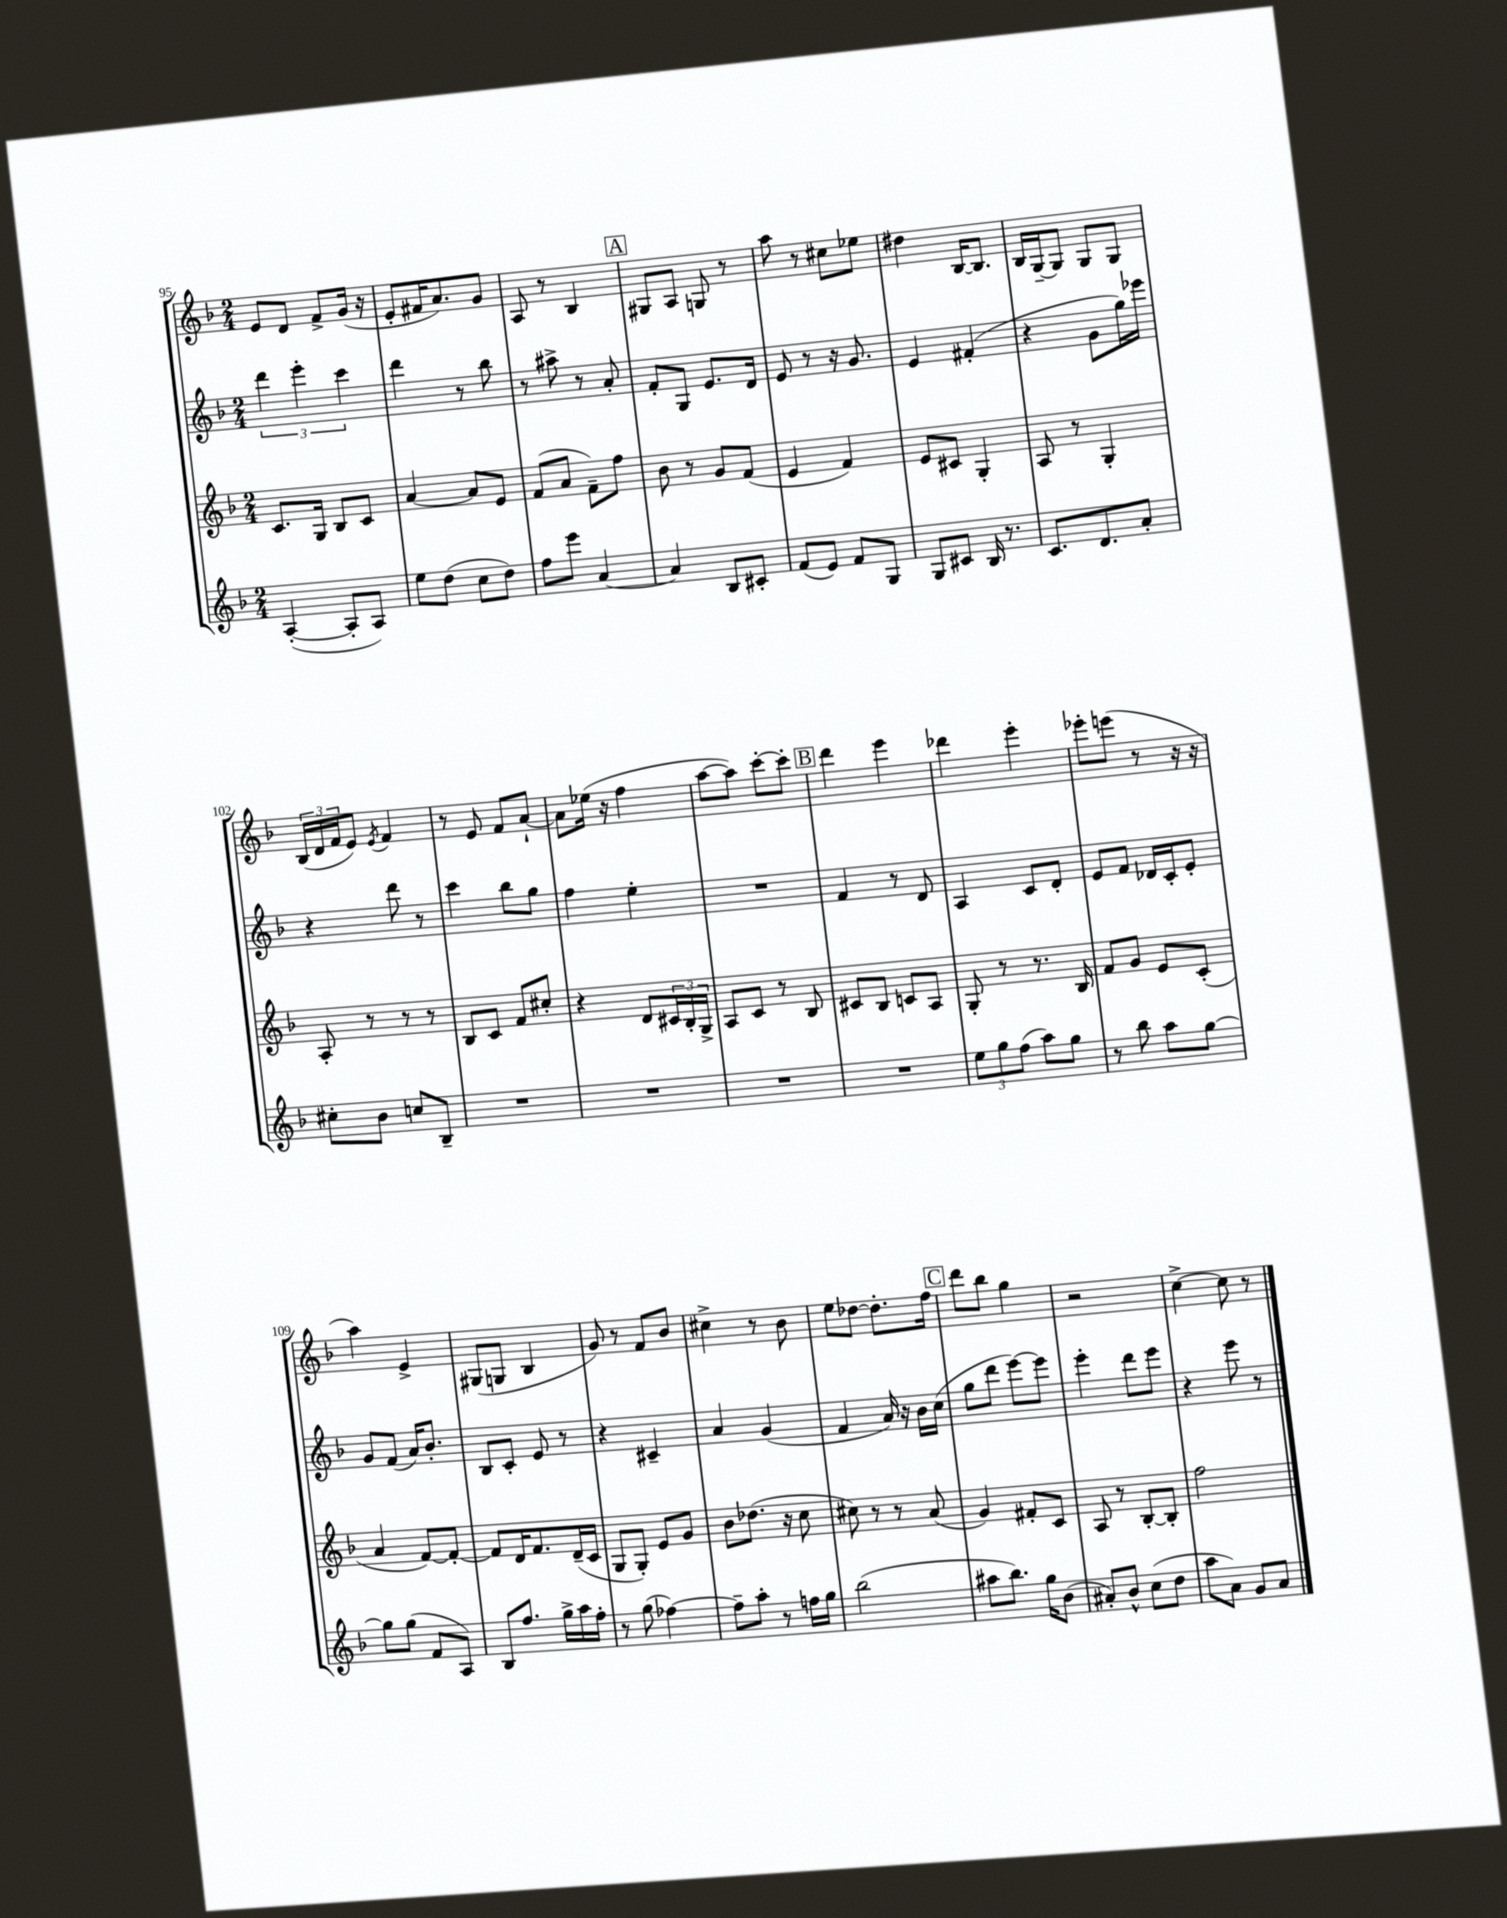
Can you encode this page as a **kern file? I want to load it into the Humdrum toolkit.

**kern	**kern	**kern	**kern
*staff4	*staff3	*staff2	*staff1
*clefG2	*clefG2	*clefG2	*clefG2
*k[b-]	*k[b-]	*k[b-]	*k[b-]
*M2/4	*M2/4	*M2/4	*M2/4
([4A'	8.c	6ddd	8e
.	.	.	8d
.	.	6eee'	.
.	16G	.	.
8A']	8B-	.	8f^
.	.	6ccc	.
8A)	8c	.	(16g
.	.	.	16r
=	=	=	=
8ee	[4a	4ddd	8e'
(8dd	.	.	16f#
.	.	.	8.a)
8cc	8a]	8r	.
8dd)	8e	8bb-	8g
=	=	=	=
8ff	(8f	8r	8A
8eee	8a	8aa#^	8r
[4a	8f~)	8r	4B-
.	8ff	8a'	.
=	=	=	=
4a]	8b-	8f'	8G#
.	8r	8G	8A
8B-	8g	8.e	8G
8c#'	(8f	.	8r
.	.	16d	.
=	=	=	=
(8f	4e	8e	8aa
8e)	.	8r	8r
8f	4f)	16r	8cc#
.	.	8.g	.
8G	.	.	8ee-
=	=	=	=
8G	8e	4e	4dd#
8c#	8c#	.	.
16B-	4G'	(4f#'	[16B-
8.r	.	.	8.B-]
=	=	=	=
8.c	8A	4r	16B-
.	.	.	[16G~
.	8r	.	8G]
8.d	.	.	.
.	4G'	8g	8G
8a'	.	16gg)	8G
.	.	16eee-	.
=	=	=	=
8cc#'	8A'	4r	(24B-
.	.	.	24d
.	.	.	24f
8b-	8r	.	8e)
.	.	.	8qe
8cc	8r	8ddd	4f
8B-~	8r	8r	.
=	=	=	=
2r	8B-	4ccc	8r
.	8c	.	8e
.	8f	8bb-	8f
.	8cc#'	8gg	[8a`
=	=	=	=
2r	4r	4ff	8a]
.	.	.	(16ee-
.	.	.	16r
.	8d	4ee'	4ff
.	24c#	.	.
.	24B-'	.	.
.	24G^	.	.
=	=	=	=
2r	8A	2r	[8aa
.	8c	.	8aa])
.	8r	.	[8ccc'
.	8B-	.	8ccc']
=	=	=	=
2r	8c#	4f	4ddd
.	8B-	.	.
.	8c	8r	4eee
.	8A	8d	.
=	=	=	=
12ee	8G'	4A	4ddd-
12gg	.	.	.
.	8r	.	.
(12ff	.	.	.
8aa)	8.r	8c	4eee'
8gg	.	8d'	.
.	16B-	.	.
=	=	=	=
8r	8f	8e	8eee-'
8bb-	8g	8f	(8eee
8aa	8e	16d-	8r
.	.	16c'	.
[8gg	(8c'	8e'	16r
.	.	.	16r
=	=	=	=
8gg]	4a	8g	4aa)
(8gg	.	(8f	.
8f	[8f)	16a)	4e^
.	.	8.b-'	.
8A)	8f'_	.	.
=	=	=	=
8B-	8f]	8B-	(8G#
8.ff	16d	8c'	8G
.	8.f	.	.
.	.	8e	4B-
16gg^	.	.	.
16aa	(16d~	8r	.
16ff'	16c	.	.
=	=	=	=
8r	8G	4r	8g)
(8gg	8G')	.	8r
[4ff-)	8e	4c#~	8f
.	8g	.	8b-
=	=	=	=
8ff-~]	8b-	4a	4cc#^
8aa'	(8.dd-	.	.
8r	.	(4g	8r
.	16r	.	.
16ff	8cc	.	8b-
16gg	.	.	.
=	=	=	=
(2bb-	8cc#)	4f	8ee
.	8r	.	[8dd-
.	8r	16a)	8.dd-']
.	.	16r	.
.	(8a	16b-	.
.	.	(16cc	16ff
=	=	=	=
8aa#	4g)	8gg	8ddd
8.bb-)	.	8ddd	8bb-
.	8f#'	[8eee)	4gg
16gg	.	.	.
(8b-	8c	8eee]	.
=	=	=	=
8a#')	8A	4eee'	2r
8b-^^	8r	.	.
(8cc	[8B-'	8ddd	.
8dd	8B-']	8eee	.
=	=	=	=
8aa	2ff	4r	[4cc^
8a)	.	.	.
8g	.	8eee	8cc]
8a	.	8r	8r
==	==	==	==
*-	*-	*-	*-
